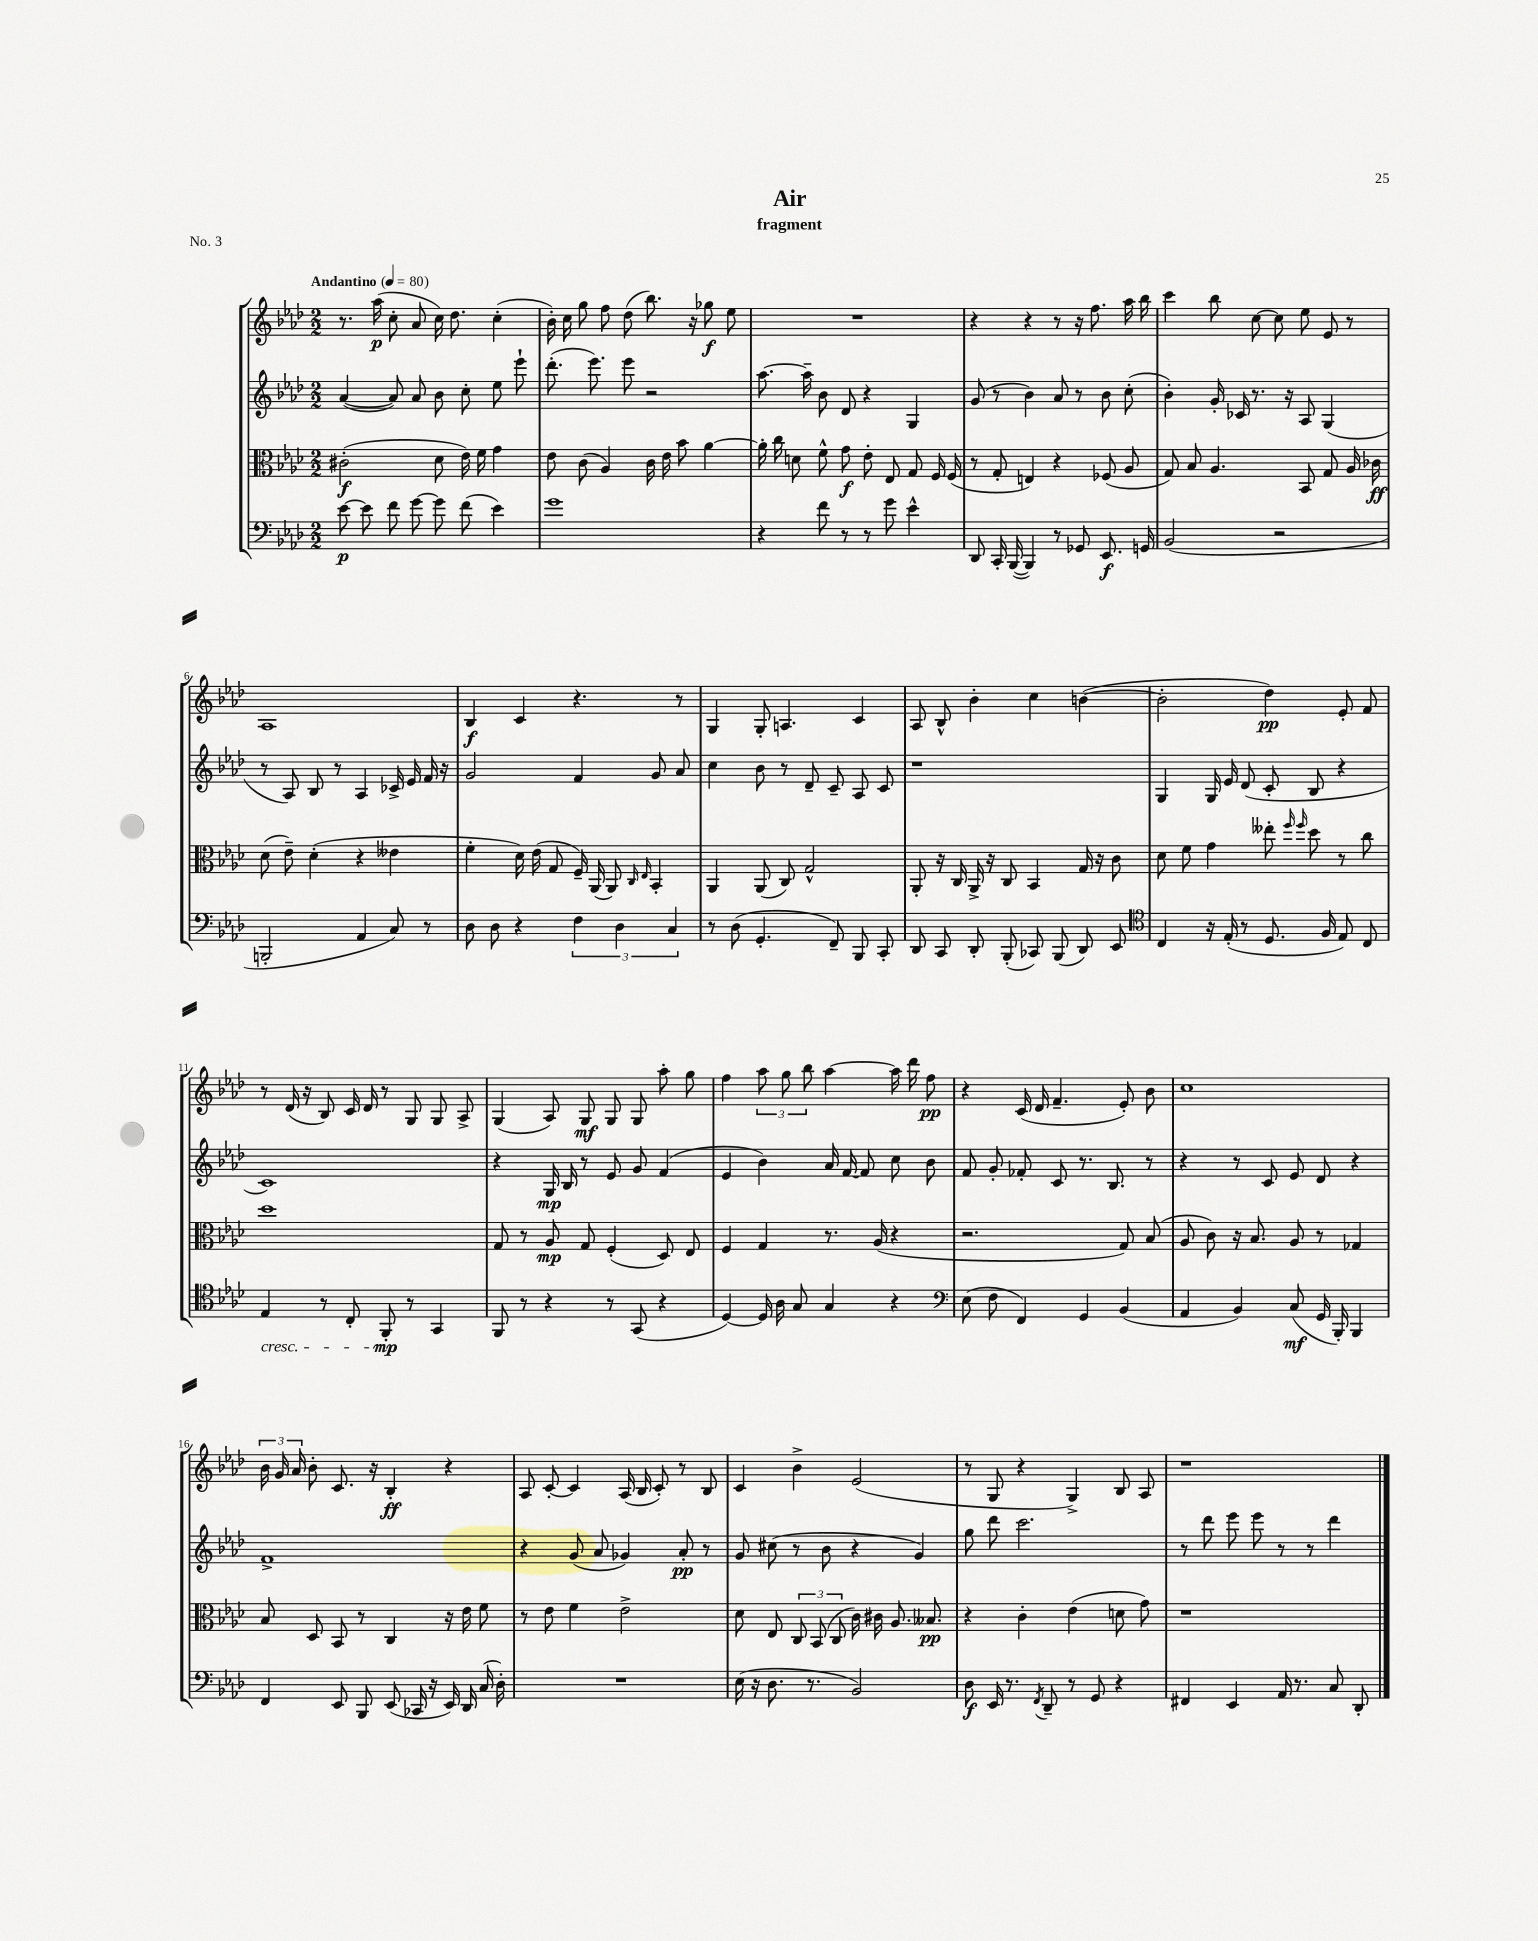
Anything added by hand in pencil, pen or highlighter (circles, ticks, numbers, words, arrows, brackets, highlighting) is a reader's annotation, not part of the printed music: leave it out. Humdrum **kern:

**kern	**dynam	**kern	**dynam	**kern	**dynam	**kern	**dynam
*part4	*part4	*part3	*part3	*part2	*part2	*part1	*part1
*staff4	*staff4	*staff3	*staff3	*staff2	*staff2	*staff1	*staff1
*clefF4	*	*clefC3	*	*clefG2	*	*clefG2	*
*k[b-e-a-d-]	*	*k[b-e-a-d-]	*	*k[b-e-a-d-]	*	*k[b-e-a-d-]	*
*M2/2	*	*M2/2	*	*M2/2	*	*M2/2	*
*MM80	*	*MM80	*	*MM80	*	*MM80	*
=1	=1	=1	=1	=1	=1	=1	=1
!	!	!	!	!	!	!LO:TX:a:B:t=Andantino	!
[8e-\	p	(2c#X'\	f	([4a-/	.	8.r	.
8e-\]	.	.	.	.	.	.	.
.	.	.	.	.	.	(16aa-\	p
8f\	.	.	.	8a-/])	.	8cc'\	.
[8g\	.	.	.	8a-/	.	8a-/	.
8g\]	.	8d-\	.	8b-\	.	16cc\)	.
.	.	.	.	.	.	8.dd-\	.
(8f\	.	16e-\)	.	8cc'\	.	.	.
.	.	16f\	.	.	.	.	.
4e-\)	.	4g\	.	8ee-\	.	(4cc'\	.
.	.	.	.	8eee-`\	.	.	.
=2	=2	=2	=2	=2	=2	=2	=2
1g	.	8e-\	.	(8.ddd-'\	.	16b-'\)	.
.	.	.	.	.	.	16cc\	.
.	.	(8c\	.	.	.	8gg\	.
.	.	.	.	8.eee-\)	.	.	.
.	.	4A-/)	.	.	.	8ff\	.
.	.	.	.	8eee-\	.	(8dd-\	.
.	.	16c\	.	2r	.	8.bb-\)	.
.	.	16e-\	.	.	.	.	.
.	.	8b-\	.	.	.	.	.
.	.	.	.	.	.	16r	.
.	.	[4a-\	.	.	.	8gg-X\	f
.	.	.	.	.	.	8ee-\	.
=3	=3	=3	=3	=3	=3	=3	=3
4r	.	16a-'\]	.	[8.aa-\	.	1r	.
.	.	16cc\	.	.	.	.	.
.	.	8dn\	.	.	.	.	.
.	.	.	.	16aa-~\]	.	.	.
8f\	.	8f^^\	.	8b-\	.	.	.
8r	.	8g\	f	8d-/	.	.	.
8r	.	8e-'\	.	4r	.	.	.
8g\	.	8E-/	.	.	.	.	.
4e-^^\	.	8G/	.	4G/	.	.	.
.	.	16F/	.	.	.	.	.
.	.	(16F/	.	.	.	.	.
=4	=4	=4	=4	=4	=4	=4	=4
8DD-/	.	8r	.	(8g/	.	4r	.
16CC'/	.	8G'/	.	8r	.	.	.
([16BBB-/	.	.	.	.	.	.	.
4BBB-/])	.	4En/)	.	4b-\)	.	4r	.
8r	.	4r	.	8a-/	.	8r	.
8GG-X/	.	.	.	8r	.	16r	.
.	.	.	.	.	.	8.ff\	.
8.EE-/	f	(8F-X/	.	8b-\	.	.	.
.	.	8A-/	.	(8cc'\	.	16aa-\	.
16GGn/	.	.	.	.	.	16bb-\	.
=5	=5	=5	=5	=5	=5	=5	=5
(2BB-/	.	8G/)	.	4b-'\)	.	4ccc\	.
.	.	8B-/	.	.	.	.	.
.	.	4.A-/	.	16g'/	.	8bb-\	.
.	.	.	.	16c-X/	.	.	.
.	.	.	.	8.r	.	[8cc\	.
2r	.	.	.	.	.	8cc\]	.
.	.	.	.	16r	.	.	.
.	.	8BB-/	.	8A-/	.	8ee-\	.
.	.	8G/	.	(4G/	.	8e-/	.
.	.	16A-/	.	.	.	8r	.
.	.	16c-X\	ff	.	.	.	.
!!LO:LB:g=z
=6	=6	=6	=6	=6	=6	=6	=6
2BBBn'/	.	(8d-\	.	8r	.	1A-	.
.	.	8e-~\)	.	8A-/)	.	.	.
.	.	(4d-'\	.	8B-/	.	.	.
.	.	.	.	8r	.	.	.
4AA-/	.	4r	.	4A-/	.	.	.
8C/)	.	4e--X\	.	16c-X^/	.	.	.
.	.	.	.	16e-/	.	.	.
8r	.	.	.	16f/	.	.	.
.	.	.	.	16r	.	.	.
=7	=7	=7	=7	=7	=7	=7	=7
8D-\	.	4f'\	.	2g/	.	4B-/	f
8D-\	.	.	.	.	.	.	.
4r	.	16d-\)	.	.	.	4c/	.
.	.	(16e-\	.	.	.	.	.
.	.	8G/	.	.	.	.	.
6F\	.	16F~/)	.	4f/	.	4.r	.
.	.	(16AA-/	.	.	.	.	.
.	.	8AA-/)	.	.	.	.	.
6D-\	.	.	.	.	.	.	.
.	.	16qqC/	.	.	.	.	.
.	.	16qqE-/	.	.	.	.	.
.	.	4BB-'/	.	8g/	.	.	.
6C/	.	.	.	.	.	.	.
.	.	.	.	8a-/	.	8r	.
=8	=8	=8	=8	=8	=8	=8	=8
8r	.	4AA-/	.	4cc\	.	4G/	.
(8D-\	.	.	.	.	.	.	.
4.GG'/	.	(8AA-/	.	8b-\	.	8G'/	.
.	.	8C/)	.	8r	.	4.An/	.
.	.	2G^^/	.	8d-~/	.	.	.
8FF~/)	.	.	.	8c~/	.	.	.
8BBB-/	.	.	.	8A-/	.	4c/	.
8CC'/	.	.	.	8c/	.	.	.
=9	=9	=9	=9	=9	=9	=9	=9
8DD-/	.	8AA-'/	.	1r	.	8A-/	.
8CC/	.	16r	.	.	.	8B-^^/	.
.	.	16C/	.	.	.	.	.
8DD-'/	.	16AA-^/	.	.	.	4b-'\	.
.	.	16r	.	.	.	.	.
(8BBB-'/	.	8C/	.	.	.	.	.
8CC-X/)	.	4BB-/	.	.	.	4cc\	.
(8BBB-/	.	.	.	.	.	.	.
8DD-/)	.	16G/	.	.	.	([4bn\	.
.	.	16r	.	.	.	.	.
8EE-/	.	8c\	.	.	.	.	.
=10	=10	=10	=10	=10	=10	=10	=10
*clefC4	*	*	*	*	*	*	*
4C/	.	8d-\	.	4G/	.	2b'\]	.
.	.	8f\	.	.	.	.	.
16r	.	4g\	.	16G/	.	.	.
(16E-'/	.	.	.	16e-/	.	.	.
8r	.	.	.	(8d-/	.	.	.
8.D-/	.	8ee--X'\	.	8c'/	.	4dd-\)	pp
.	.	16qqff/	.	.	.	.	.
.	.	16qqff/	.	.	.	.	.
.	.	8dd-\	.	8B-/	.	.	.
16F/	.	.	.	.	.	.	.
8E-/)	.	8r	.	4r	.	8e-'/	.
8C/	.	8cc\	.	.	.	8f/	.
!!LO:LB:g=z
=11	=11	=11	=11	=11	=11	=11	=11
!LO:TX:b:i:t=cresc.	!	!	!	!	!	!	!
4E-/	.	1dd-	.	1c)	.	8r	.
.	.	.	.	.	.	(16d-/	.
.	.	.	.	.	.	16r	.
8r	.	.	.	.	.	8B-/)	.
8C'/	.	.	.	.	.	16c/	.
.	.	.	.	.	.	16d-/	.
8FF'/	mp	.	.	.	.	8r	.
8r	.	.	.	.	.	8G/	.
4GG/	.	.	.	.	.	8G/	.
.	.	.	.	.	.	8A-^/	.
=12	=12	=12	=12	=12	=12	=12	=12
8FF/	.	8G/	.	4r	.	(4G/	.
8r	.	8r	.	.	.	.	.
4r	.	8A-/	mp	16G/	mp	8A-/)	.
.	.	.	.	16B-/	.	.	.
.	.	8G/	.	8r	.	8G/	mf
8r	.	(4F'/	.	8e-/	.	8G/	.
(8GG/	.	.	.	8g/	.	8G/	.
4r	.	8D-/)	.	(4f/	.	8aa-'\	.
.	.	8E-/	.	.	.	8gg\	.
=13	=13	=13	=13	=13	=13	=13	=13
[4D-/)	.	4F/	.	4e-/	.	4ff\	.
16D-/]	.	4G/	.	4b-\)	.	12aa-\	.
16A-\	.	.	.	.	.	.	.
.	.	.	.	.	.	12gg\	.
8G/	.	.	.	.	.	.	.
.	.	.	.	.	.	12bb-\	.
4G/	.	8.r	.	16a-/	.	[4aa-\	.
.	.	.	.	[16f/	.	.	.
.	.	.	.	8f/]	.	.	.
.	.	(16A-/	.	.	.	.	.
4r	.	4r	.	8cc\	.	16aa-\]	.
.	.	.	.	.	.	16ddd-\	.
.	.	.	.	8b-\	.	8ff\	pp
=14	=14	=14	=14	=14	=14	=14	=14
*clefF4	*	*	*	*	*	*	*
(8E-\	.	2.r	.	8f/	.	4r	.
8F\	.	.	.	8g'/	.	.	.
4FF/)	.	.	.	8f-X'/	.	(16c/	.
.	.	.	.	.	.	16d-/	.
.	.	.	.	8c/	.	4.f~/	.
4GG/	.	.	.	8.r	.	.	.
.	.	.	.	8.B-/	.	.	.
(4BB-/	.	8G/)	.	.	.	8e-'/)	.
.	.	(8B-/	.	8r	.	8b-\	.
=15	=15	=15	=15	=15	=15	=15	=15
4AA-/	.	8A-/	.	4r	.	1cc	.
.	.	8c\)	.	.	.	.	.
4BB-/)	.	16r	.	8r	.	.	.
.	.	8.B-/	.	.	.	.	.
.	.	.	.	8c/	.	.	.
(8C/	mf	8A-/	.	8e-/	.	.	.
16GG/	.	8r	.	8d-/	.	.	.
16BBB-'/)	.	.	.	.	.	.	.
4BBB-/	.	4G-X/	.	4r	.	.	.
!!LO:LB:g=z
=16	=16	=16	=16	=16	=16	=16	=16
4FF/	.	8B-/	.	1f^	.	24b-\	.
.	.	.	.	.	.	24g/	.
.	.	.	.	.	.	24a-/	.
.	.	8D-/	.	.	.	8b-'\	.
8EE-/	.	8BB-/	.	.	.	8.c/	.
8BBB-/	.	8r	.	.	.	.	.
.	.	.	.	.	.	16r	.
(8EE-/	.	4C/	.	.	.	4B-'/	ff
16CC-X/	.	.	.	.	.	.	.
16r	.	.	.	.	.	.	.
16EE-/)	.	16r	.	.	.	4r	.
16DD-/	.	16e-\	.	.	.	.	.
(16C/	.	8f\	.	.	.	.	.
16D-'\)	.	.	.	.	.	.	.
=17	=17	=17	=17	=17	=17	=17	=17
1r	.	8r	.	4r	.	8A-/	.
.	.	8e-\	.	.	.	[8c'/	.
.	.	4f\	.	(8g/	.	4c/]	.
.	.	.	.	8a-/	.	.	.
.	.	2e-^\	.	4g-X/)	.	(16A-/	.
.	.	.	.	.	.	16B-/	.
.	.	.	.	.	.	8c'/)	.
.	.	.	.	8a-'/	pp	8r	.
.	.	.	.	8r	.	8B-/	.
=18	=18	=18	=18	=18	=18	=18	=18
(16E-\	.	8d-\	.	8g/	.	4c/	.
16r	.	.	.	.	.	.	.
8.D-\	.	8E-/	.	(8cc#X\	.	.	.
.	.	12C/	.	8r	.	4b-^\	.
8.r	.	.	.	.	.	.	.
.	.	(12BB-/	.	.	.	.	.
.	.	.	.	8b-\	.	.	.
.	.	12C/	.	.	.	.	.
2BB-/)	.	16c\)	.	4r	.	(2e-/	.
.	.	16c#X\	.	.	.	.	.
.	.	8.A-/	.	.	.	.	.
.	.	.	.	4g/)	.	.	.
.	.	8.B--X/	pp	.	.	.	.
=19	=19	=19	=19	=19	=19	=19	=19
8D-\	f	4r	.	8gg\	.	8r	.
16EE-/	.	.	.	8ddd-\	.	8G/	.
8.r	.	.	.	.	.	.	.
.	.	4c'\	.	2.ccc\	.	4r	.
8qFF/	.	.	.	.	.	.	.
8DD-~/	.	.	.	.	.	.	.
8r	.	(4e-\	.	.	.	4G^/)	.
8GG/	.	.	.	.	.	.	.
4r	.	8dn\	.	.	.	8B-/	.
.	.	8g\)	.	.	.	8A-/	.
=20	=20	=20	=20	=20	=20	=20	=20
4FF#X/	.	1r	.	8r	.	1r	.
.	.	.	.	8ddd-\	.	.	.
4EE-/	.	.	.	8eee-\	.	.	.
.	.	.	.	8eee-\	.	.	.
16AA-/	.	.	.	8r	.	.	.
8.r	.	.	.	.	.	.	.
.	.	.	.	8r	.	.	.
8C/	.	.	.	4ddd-\	.	.	.
8DD-'/	.	.	.	.	.	.	.
==	==	==	==	==	==	==	==
*-	*-	*-	*-	*-	*-	*-	*-
